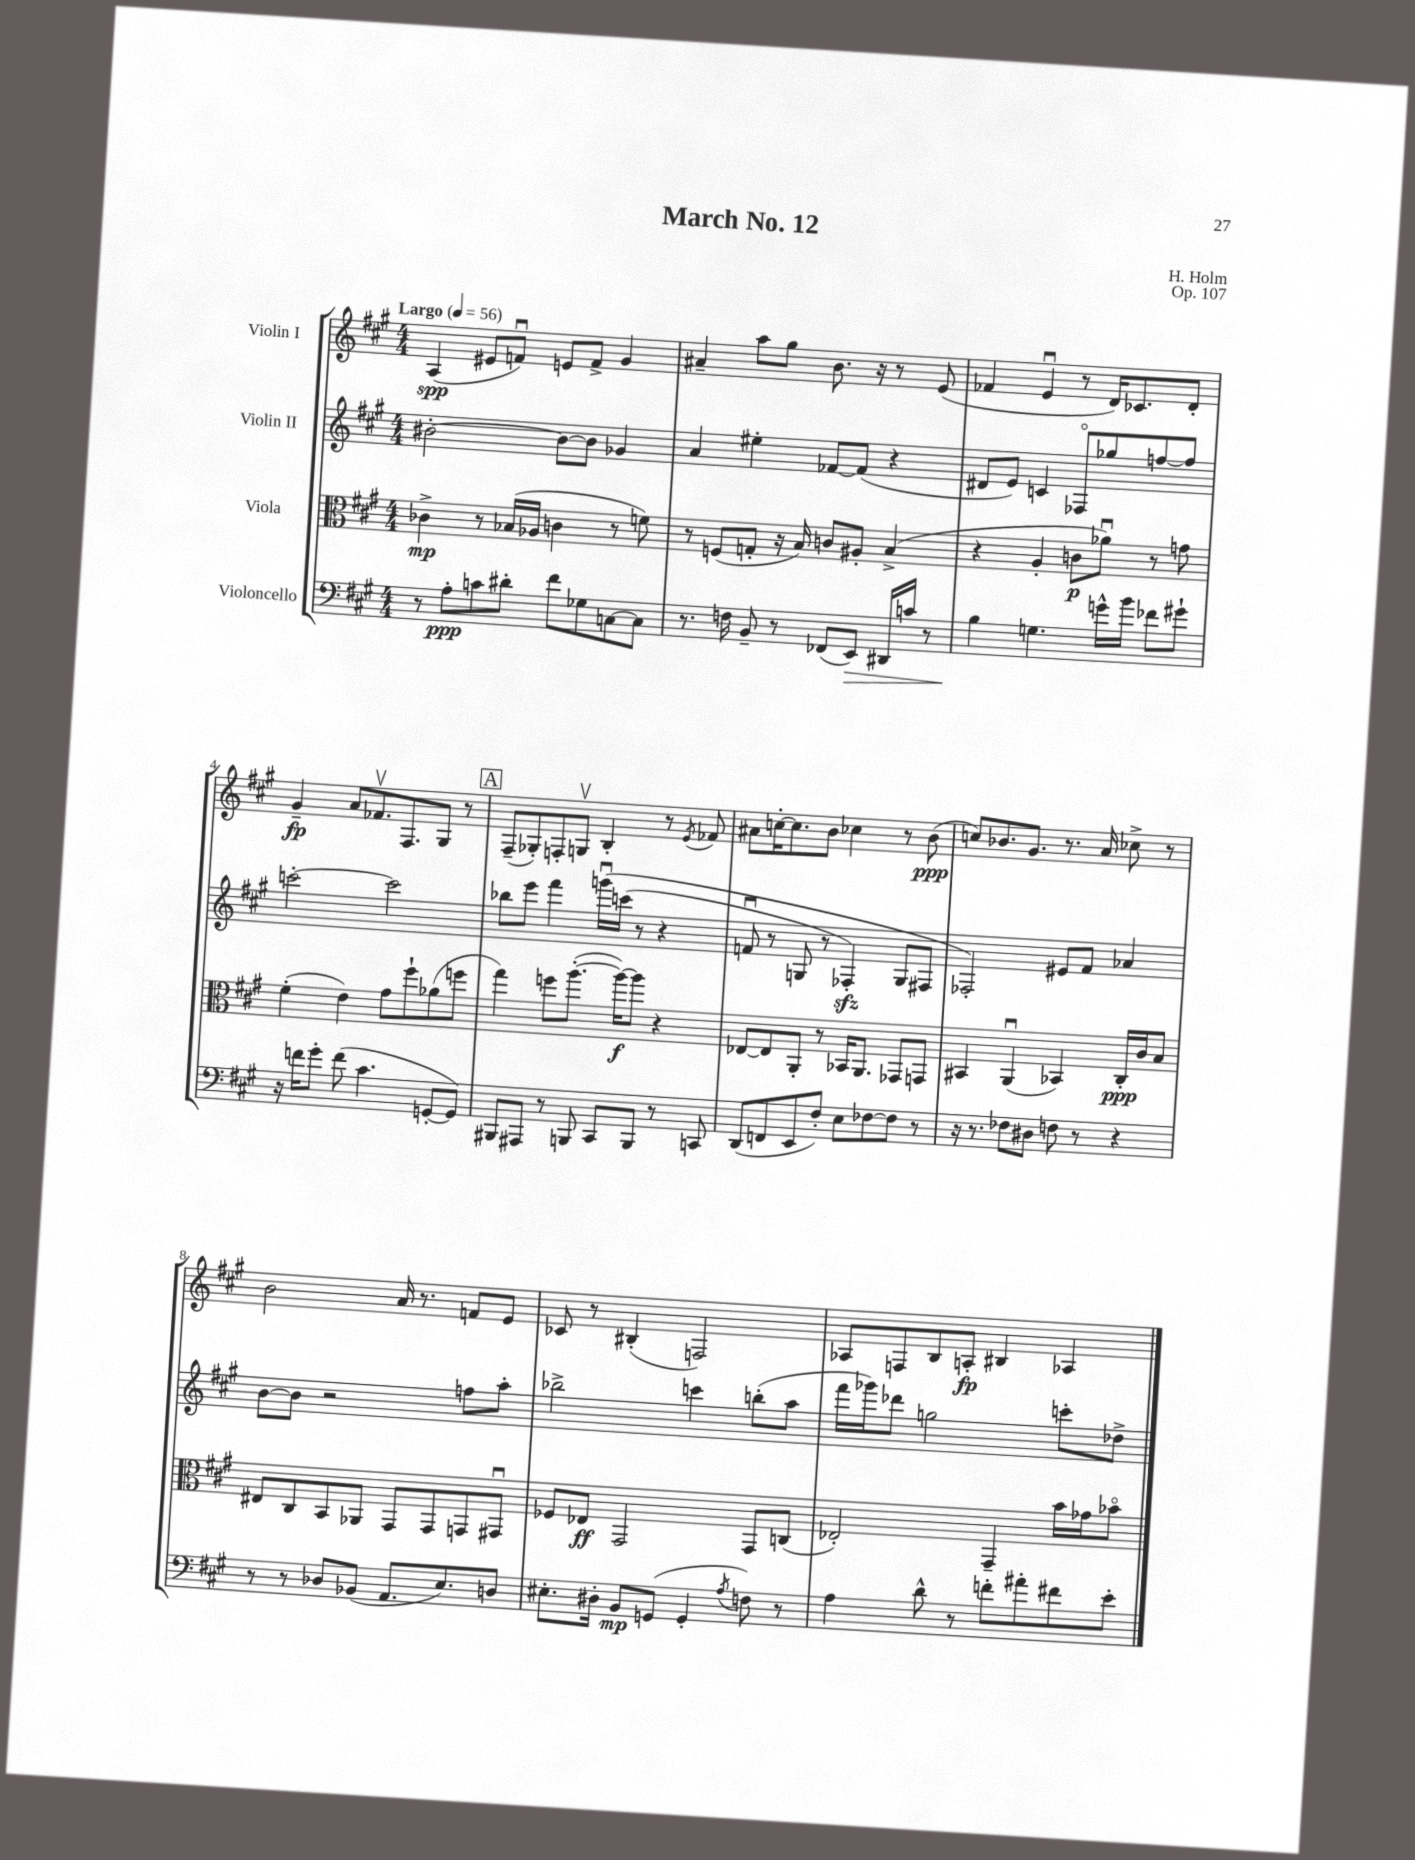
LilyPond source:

\header { title = "March No. 12" composer = "H. Holm" opus = "Op. 107" }
<<
\new StaffGroup <<
\new Staff = "s0" \with { instrumentName = "Violin I" } {
    \clef treble \key a \major \numericTimeSignature \time 4/4 \tempo "Largo" 4 = 56
    a4\spp( eis'8 f'8\downbow) e'8 f'8-> gis'4 |
    ais'4-- a''8 gis''8 b'8. r16 r8 e'8( |
    fes'4 e'4\downbow r8 d'16) ces'8. d'8-. |
    gis'4--\fp a'8 fes'8.\upbow fis8. gis8 r8 |
    \mark \markup { \box "A" } fis8--( ges8-.) f8-. g8\upbow b4-. r8 \acciaccatura { e'8 } fes'8 |
    ais'8 c''16~-. c''8. b'8 ces''4 r8 b'8\ppp( |
    c''8) bes'8. gis'8. r8. a'16 ces''8-> r8 |
    b'2 a'16 r8. f'8 e'8 |
    ces'8 r8 bis4-.( f2) |
    aes8 f8 b8 a8-.\fp bis4 aes4 \bar "|." |
}
\new Staff = "s1" \with { instrumentName = "Violin II" } {
    \clef treble \key a \major \numericTimeSignature \time 4/4
    bis'2~-. bis'8~ bis'8 ges'4 |
    a'4 eis''4-. fes'8~ fes'8( r4 |
    dis'8 e'8) c'4 fes8\flageolet ges''8 f''8~ f''8 |
    c'''2~-. c'''2 |
    \mark \markup { \box "A" } bes''8 e'''8 fis'''4 g'''16\downbow\( c'''16( r8 r4 |
    f'8\downbow r8 g8 r8 fes4-.\sfz) g8 fis8 |
    fes2-.\) eis'8 fis'8 aes'4 |
    b'8~ b'8 r2 f''8 a''8-. |
    bes''2-> c'''4 b''8-.( a''8 |
    fis'''16 ges'''16) des'''8 g''2 c'''8-. des''8-> \bar "|." |
}
\new Staff = "s2" \with { instrumentName = "Viola" } {
    \clef alto \key a \major \numericTimeSignature \time 4/4
    ces'4->\mp r8 bes16( aes16 c'4 r8 f'8) |
    r8 f8( g8-. r16 b16) c'8 ais8-. b4->( |
    r4 a4-. c'8\p aes'8\downbow) r8 g'8 |
    fis'4-.( e'4) gis'8 fis''8-! aes'8( f''8 |
    \mark \markup { \box "A" } gis''4) f''8 a''8.~-.( a''16~\f) a''8 r4 |
    ees8~ ees8 a,8-. r8 bes,16 a,8. ges,8 g,8 |
    bis,4 a,4\downbow( bes,4) cis16-.\ppp cis'16 b8 |
    eis8 cis8 b,8 aes,8 gis,8 gis,8 g,8 gis,8\downbow |
    fes8 ees8\ff gis,2 gis,8 c8( |
    ees2-.) gis,4-- b'16 ges'16 bes'8\flageolet \bar "|." |
}
\new Staff = "s3" \with { instrumentName = "Violoncello" } {
    \clef bass \key a \major \numericTimeSignature \time 4/4
    r8 a8-.\ppp c'8 dis'8-. fis'8 ges8 c8~ c8 |
    r8. f16 b,8-- r8 fes,8( e,8\>) dis,16 c'16 r8 |
    b4\! g4. g'16-^ b'16 fes'8 gis'8-! |
    r16 f'16 gis'8-. f'8( cis'4. g,8~-. g,8) |
    \mark \markup { \box "A" } bis,,8 ais,,8 r8 b,,8 cis,8 b,,8 r8 c,8 |
    d,8( f,8 e,8 fis8-.) e8 fes8~ fes8 r8 |
    r16 r8. fes8 dis8 f8 r8 r4 |
    r8 r8 des8 bes,8( a,8. e8.) d8 |
    eis8.-. dis16-. b,8\mp g,8( g,4-. \acciaccatura { a8 } f8) r8 |
    a4 d'8-^ r8 f'8-. ais'8-. fis'8 e'8-. \bar "|." |
}
>>
>>
